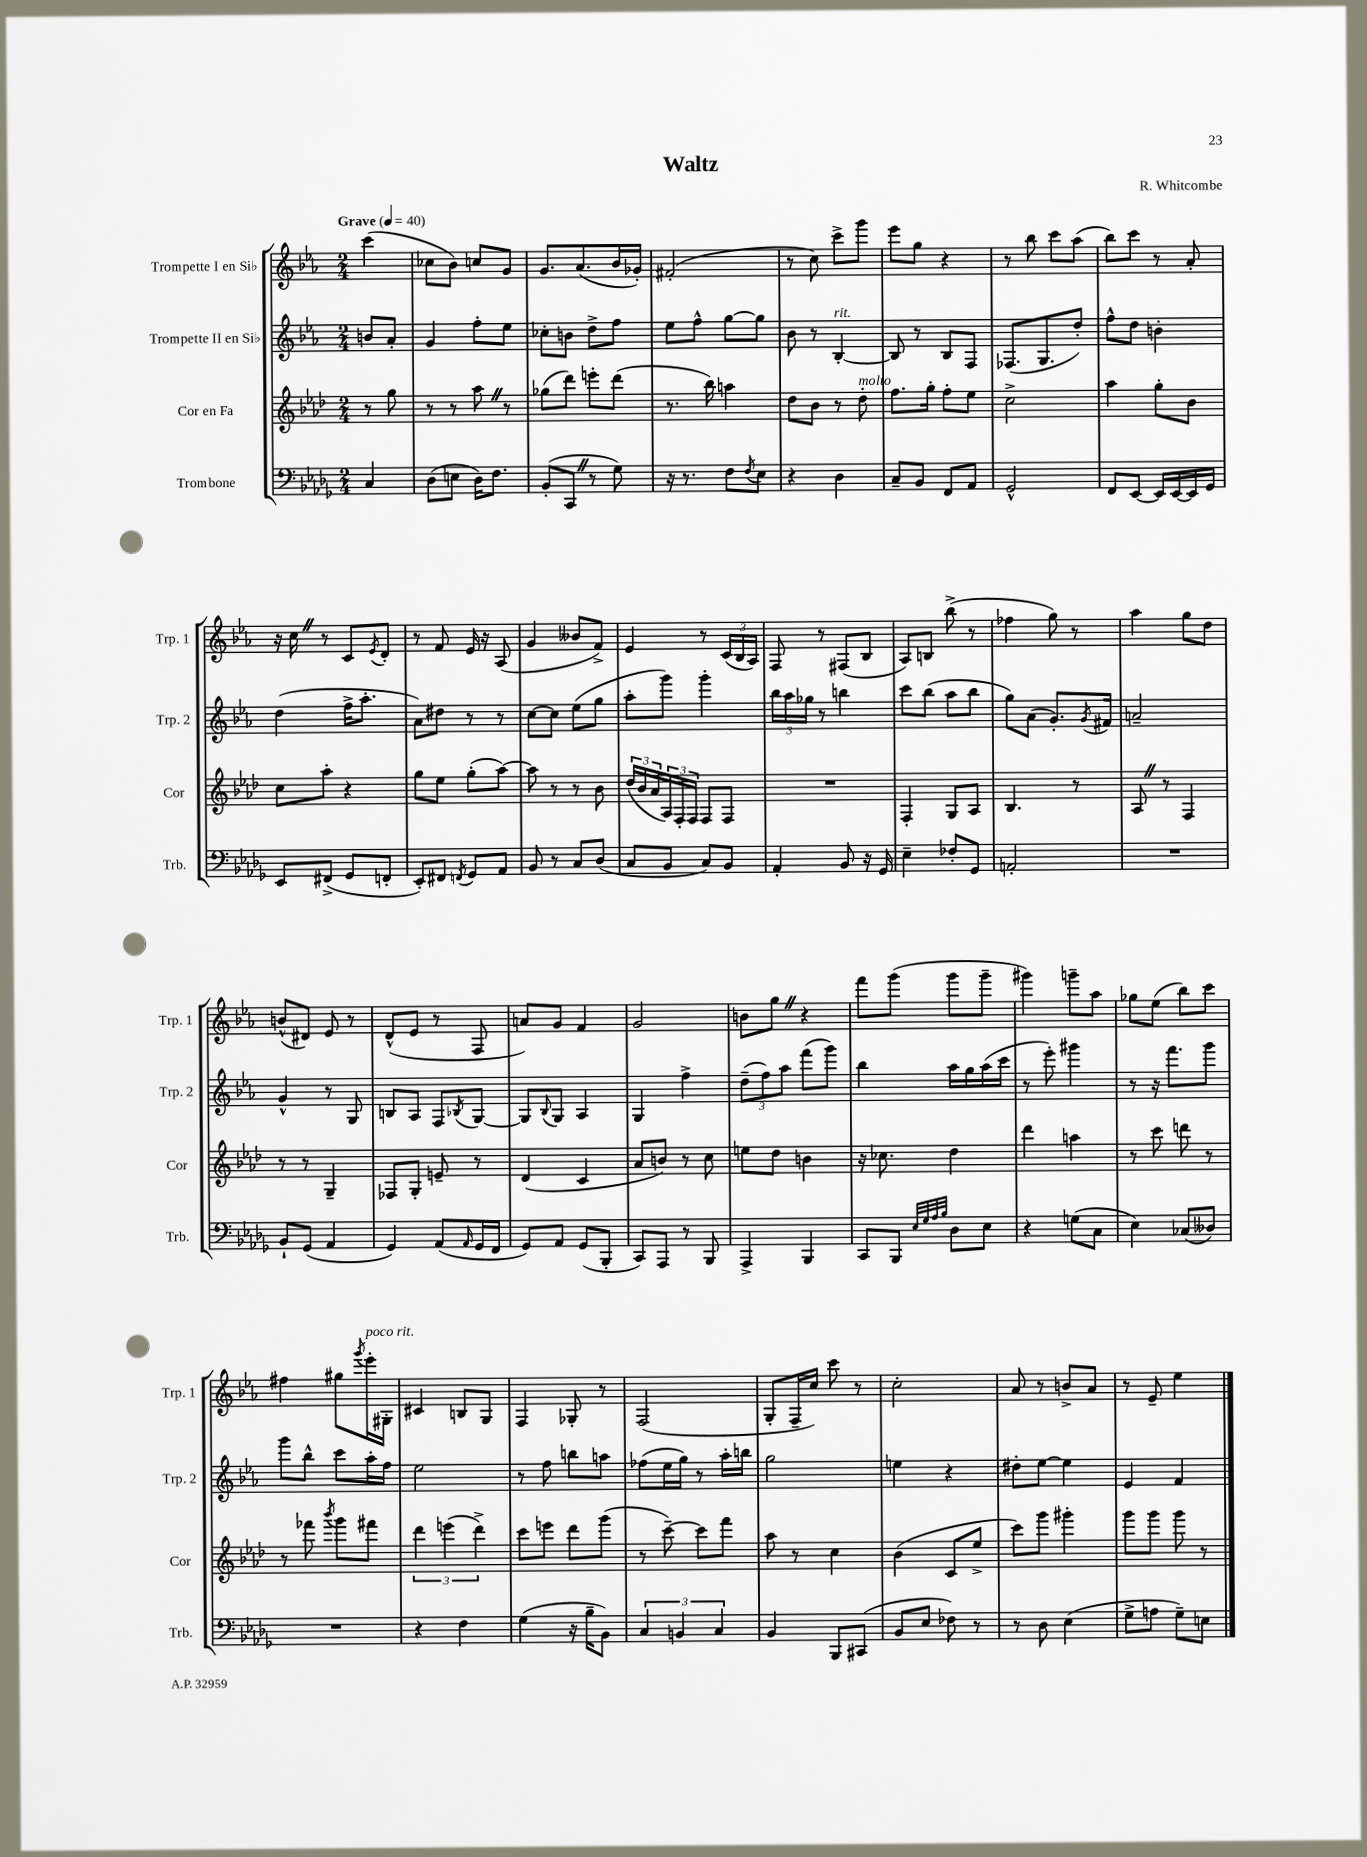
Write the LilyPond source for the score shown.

\header { title = "Waltz" composer = "R. Whitcombe" }
<<
\new StaffGroup <<
\new Staff = "s0" \with { instrumentName = "Trompette I en Sib" shortInstrumentName = "Trp. 1" } {
    \clef treble \key ees \major \numericTimeSignature \time 2/4 \partial 4 \tempo "Grave" 4 = 40
    c'''4( |
    ces''8 bes'8) c''8 g'8 |
    g'8. aes'8.( bes'16 ges'16-.) |
    fis'2-.( |
    r8 c''8) c'''8-> g'''8 |
    ees'''8 g''8 r4 |
    r8 bes''8 c'''8 aes''8( |
    bes''8) c'''8 r8 aes'8-. |
    r16 c''16 \once \override BreathingSign.text = \markup { \musicglyph "scripts.caesura.straight" } \breathe r8 c'8 \acciaccatura { ees'8 } d'8-. |
    r8 f'8 ees'16 r16 aes8( |
    g'4 beses'8 f'8->) |
    ees'4 r8 \tuplet 3/2 { c'16( bes16 aes16) } |
    f8 r8 fis8( bes8 |
    aes8) b8 bes''8->( r8 |
    fes''4 g''8) r8 |
    aes''4 g''8 d''8 |
    b'8-^( dis'8) ees'8 r8 |
    d'8-^( ees'8 r8 f8 |
    a'8) g'8 f'4 |
    g'2 |
    b'8 g''8 \once \override BreathingSign.text = \markup { \musicglyph "scripts.caesura.straight" } \breathe r4 |
    f'''8 g'''8( g'''8 g'''8-- |
    gis'''4) g'''8-- aes''8 |
    ges''8 ees''8( bes''8) c'''8 |
    fis''4 gis''8 \acciaccatura { g'''8 } ees'''16-.^\markup { \italic "poco rit." } gis16-. |
    cis'4 b8 g8 |
    f4 ges8-. r8 |
    f2( |
    g8-. f16-- c''16) c'''8 r8 |
    c''2-. |
    aes'8 r8 b'8-> aes'8 |
    r8 ees'8-- ees''4 \bar "|." |
}
\new Staff = "s1" \with { instrumentName = "Trompette II en Sib" shortInstrumentName = "Trp. 2" } {
    \clef treble \key ees \major \numericTimeSignature \time 2/4 \partial 4
    b'8 aes'8-. |
    g'4 f''8-. ees''8 |
    ces''8-. b'8 d''8-> f''8 |
    ees''8 f''8-^ g''8~ g''8 |
    bes'8 r8 bes4~-.^\markup { \italic "rit." } |
    bes8 r8 bes8 f8 |
    fes8.( g8. d''8-.) |
    f''8-^ d''8 b'4-. |
    d''4( f''16-> aes''8.-. |
    aes'8) dis''8 r8 r8 |
    c''8~ c''8 ees''8( g''8 |
    aes''8-. g'''8) g'''4-. |
    \tuplet 3/2 { bes''16 aes''16 ges''16 } r8 b''4 |
    c'''8 bes''8( aes''8 bes''8 |
    g''8) aes'8( g'8.-.) \acciaccatura { g'8 } fis'16 |
    a'2-- |
    g'4-^ r8 g8 |
    b8 aes8 f8 \acciaccatura { bes8 } g8~ |
    g8 \appoggiatura { bes8 } g8 aes4 |
    g4 f''4-> |
    \tuplet 3/2 { d''8--( f''8) aes''8 } f'''8( g'''8) |
    bes''4 aes''16 g''16 aes''16( c'''16 |
    r8 ees'''8-.) gis'''4 |
    r8 r16 f'''8. g'''8 |
    g'''8 bes''8-^ c'''8 aes''16-. f''16 |
    ees''2 |
    r8 f''8 b''8 a''8 |
    fes''8( ees''16 g''16) r8 aes''16-. b''16 |
    g''2 |
    e''4 r4 |
    dis''8-. ees''8~ ees''4 |
    ees'4 f'4 \bar "|." |
}
\new Staff = "s2" \with { instrumentName = "Cor en Fa" shortInstrumentName = "Cor" } {
    \clef treble \key aes \major \numericTimeSignature \time 2/4 \partial 4
    r8 g''8 |
    r8 r8 aes''8 \once \override BreathingSign.text = \markup { \musicglyph "scripts.caesura.straight" } \breathe r8 |
    ges''8( des'''8) e'''8-. des'''8( |
    r8. bes''16) a''4 |
    des''8 bes'8 r8 des''8-.^\markup { \italic "molto" } |
    f''8. g''16-. f''8-. ees''8 |
    c''2-> |
    aes''4 g''8-. bes'8 |
    c''8 aes''8-. r4 |
    g''8 ees''8 g''8-.( aes''8~) |
    aes''8 r8 r8 bes'8 |
    \tuplet 3/2 { des''16( bes'16 aes'16 } \tuplet 3/2 { aes16) f16-. f16 } f8 f8 |
    R2 |
    f4-. g8 aes8 |
    bes4. r8 |
    aes8 \once \override BreathingSign.text = \markup { \musicglyph "scripts.caesura.straight" } \breathe r8 f4 |
    r8 r8 g4-- |
    fes8 g8-. e'8-- r8 |
    des'4( c'4 |
    aes'8 b'8) r8 c''8 |
    e''8 des''8 b'4 |
    r16 ces''8. des''4 |
    des'''4 a''4 |
    r8 c'''8 d'''8 r8 |
    r8 fes'''8 \acciaccatura { bes'''8 } g'''8 fis'''8 |
    \tuplet 3/2 { des'''4 e'''4( des'''4->) } |
    c'''8 e'''8 des'''8 g'''8( |
    r8 c'''8~--) c'''8 f'''8 |
    aes''8 r8 c''4 |
    bes'4( c'8 ees''8-> |
    c'''8) g'''8 gis'''4-. |
    g'''8 g'''8 g'''8 r8 \bar "|." |
}
\new Staff = "s3" \with { instrumentName = "Trombone" shortInstrumentName = "Trb." } {
    \clef bass \key des \major \numericTimeSignature \time 2/4 \partial 4
    c4 |
    des8( e8 des16) f8. |
    bes,8-.( c,8 \once \override BreathingSign.text = \markup { \musicglyph "scripts.caesura.straight" } \breathe r8 ges8) |
    r16 r8. f8 \acciaccatura { f8 } ees8 |
    r4 des4 |
    c8-- bes,8 f,8 aes,8 |
    ges,2-^ |
    f,8 ees,8~ ees,16 ees,16~ ees,16 ges,16 |
    ees,8 fis,8->( ges,8 f,8-. |
    ees,8-.) fis,8 \acciaccatura { f,8 } ges,8 aes,8 |
    bes,8 r8 c8 des8( |
    c8 bes,8 c8) bes,8 |
    aes,4-. bes,8 r16 ges,16 |
    ees4-- fes8-. ges,8 |
    a,2-. |
    R2 |
    bes,8-! ges,8( aes,4 |
    ges,4) aes,8( \grace { aes,16 } ges,16 f,16 |
    ges,8) aes,8 ges,8( bes,,8-. |
    c,8) aes,,8 r8 bes,,8 |
    aes,,4-> bes,,4 |
    c,8 bes,,8 \grace { ees32 ges32 aes32 bes32 } des8 ees8 |
    r4 g8( c8 |
    ees4) ces8( deses8) |
    R2 |
    r4 f4 |
    ges4( r16 bes16-- bes,8) |
    \tuplet 3/2 { c4 b,4 c4 } |
    bes,4 bes,,8 cis,8( |
    bes,8 ees8 fes8) r8 |
    r8 des8 ees4( |
    ges8-> a8 ges8--) e8 \bar "|." |
}
>>
>>
\layout { \context { \Score \remove "Bar_number_engraver" } }
